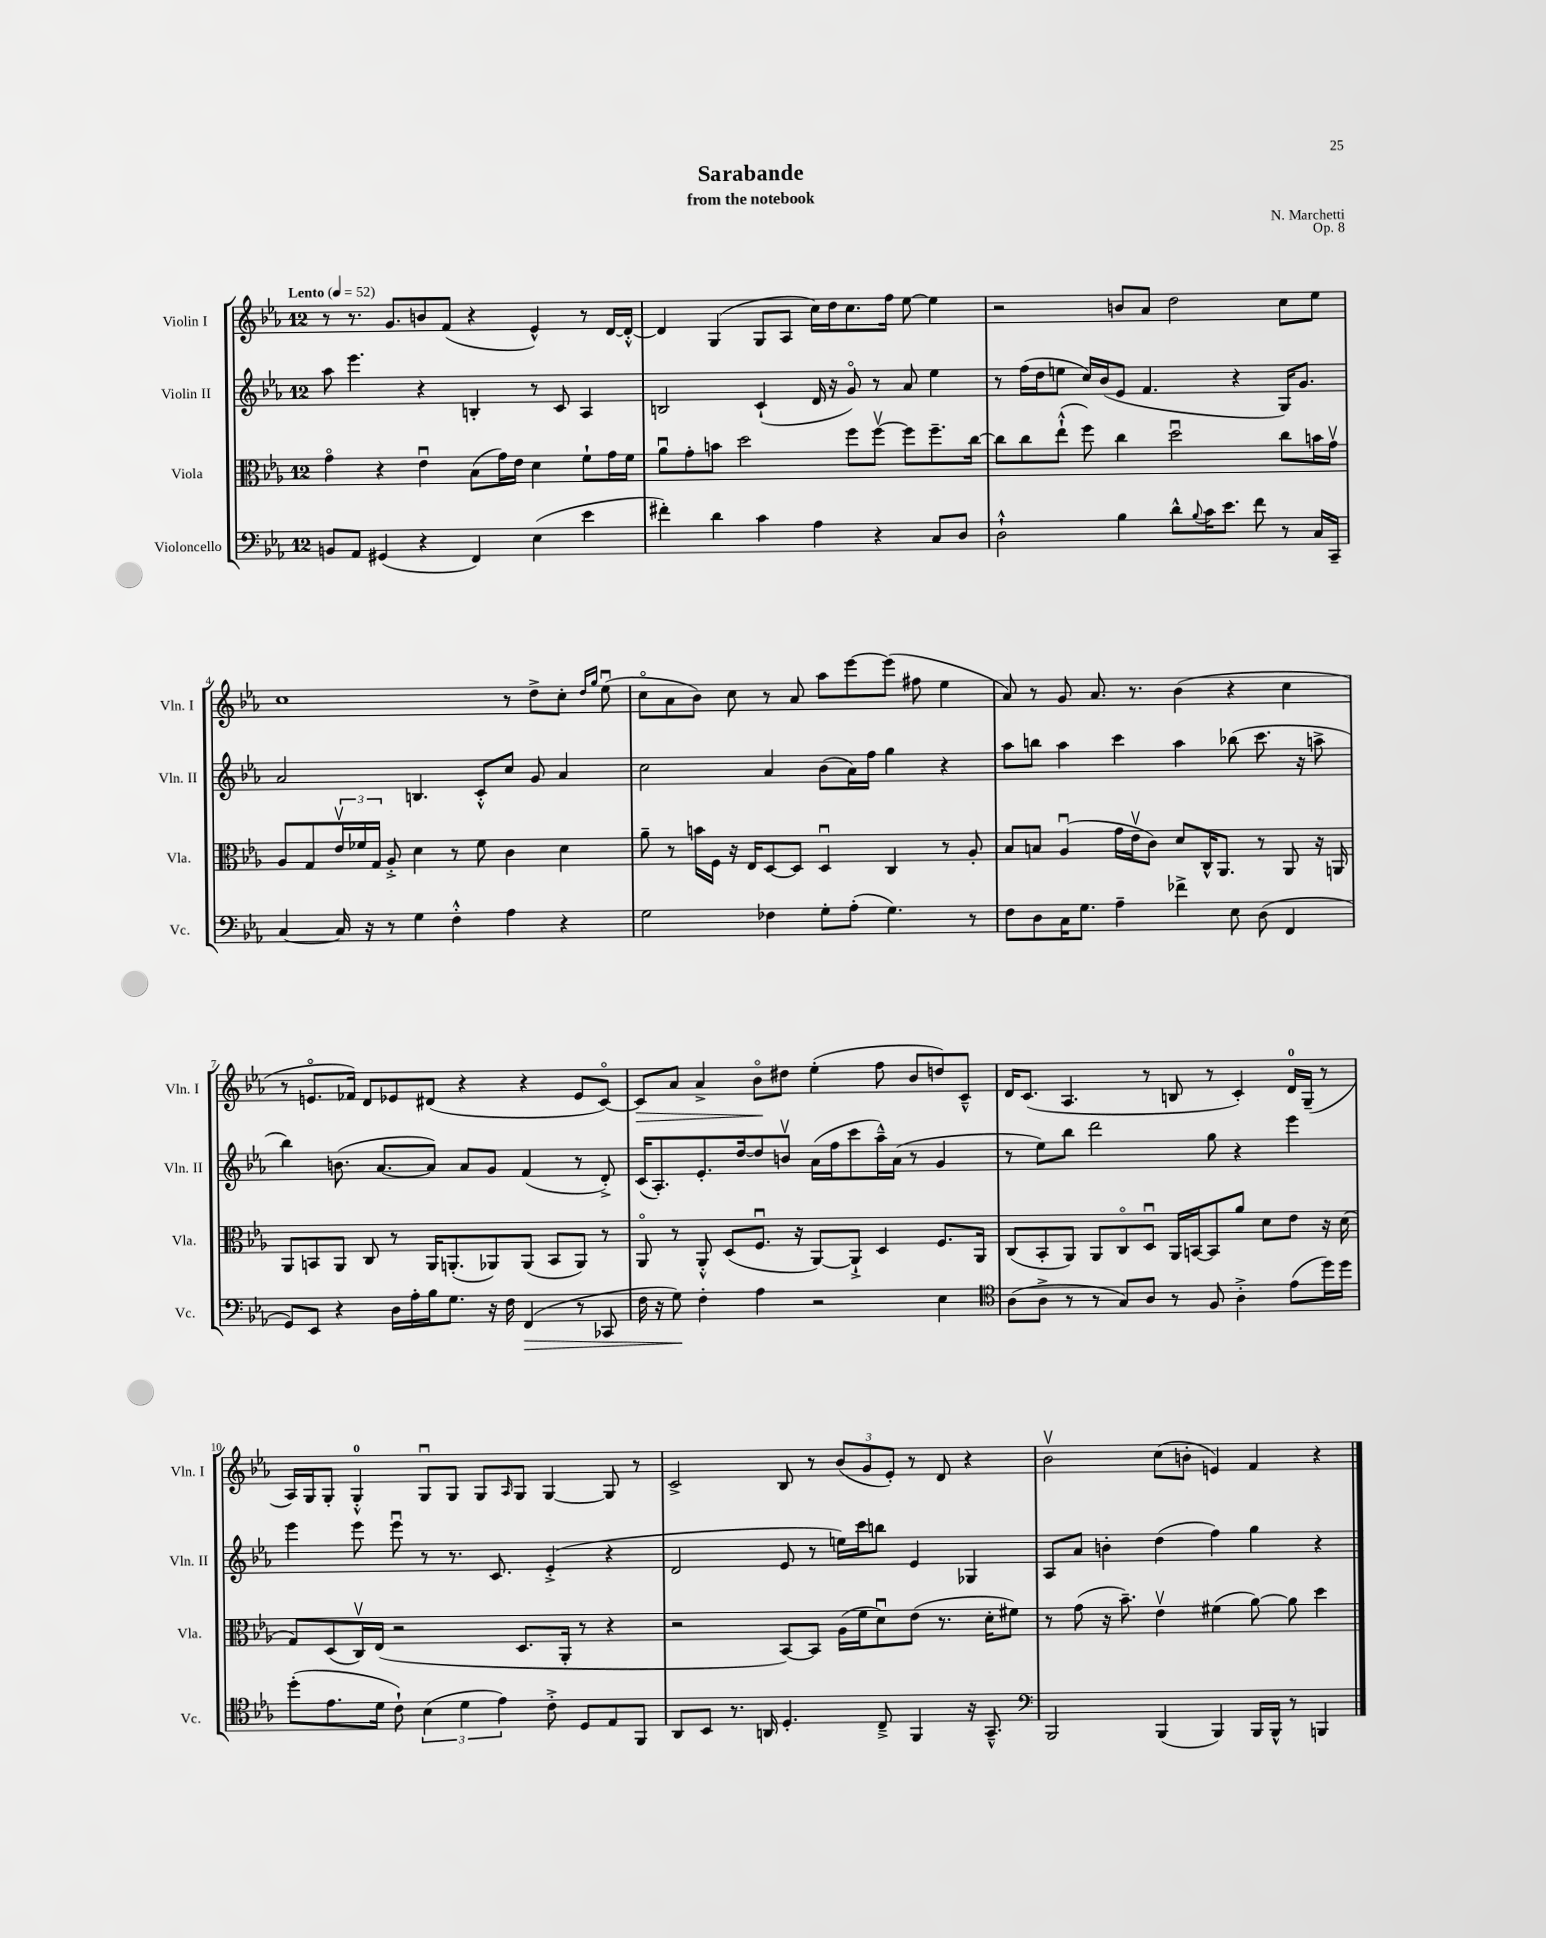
\header { title = "Sarabande" composer = "N. Marchetti" subtitle = "from the notebook" opus = "Op. 8" }
<<
\new StaffGroup <<
\new Staff = "s0" \with { instrumentName = "Violin I" shortInstrumentName = "Vln. I" } {
    \clef treble \key ees \major \once \override Staff.TimeSignature.style = #'single-digit \time 12/8 \tempo "Lento" 4 = 52
    r8 r8. g'8. b'8 f'8( r4 ees'4-^) r8 d'16~ d'16~-.-^ |
    d'4 g4( g8 aes8 c''16) d''16 c''8. f''16 ees''8~ ees''4 |
    r2 b'8 aes'8 d''2 c''8 ees''8 |
    c''1 r8 d''8-> c''8-. \grace { d''16 g''16 } ees''8\downbow( |
    c''8\flageolet aes'8 bes'8) c''8 r8 aes'8 aes''8 ees'''8~ ees'''8( fis''8 ees''4 |
    aes'8) r8 g'8 aes'8. r8. bes'4( r4 c''4 |
    r8 e'8.\flageolet fes'16) d'8 ees'8 dis'8( r4 r4 ees'8 c'8~\flageolet) |
    c'8\> aes'8 aes'4-> bes'8\flageolet\! dis''8 ees''4-.( f''8 bes'8 d''8) c'8---^ |
    d'16 c'8.( aes4. r8 b8 r8 c'4-.) d'16-0 g16--( r8 |
    aes16) g16 g8-. g4-0-.-^ g8\downbow g8 g8 \grace { aes16 } g8 g4~ g8 r8 |
    c'2-> bes8 r8 \tuplet 3/2 { bes'8( g'8 ees'8-.) } r8 d'8 r4 |
    bes'2\upbow c''8( b'8-. e'4) f'4 r4 \bar "|." |
}
\new Staff = "s1" \with { instrumentName = "Violin II" shortInstrumentName = "Vln. II" } {
    \clef treble \key ees \major \once \override Staff.TimeSignature.style = #'single-digit \time 12/8
    aes''8 ees'''4. r4 b4-. r8 c'8 aes4 |
    b2 c'4-!( d'16 r16 g'8\flageolet) r8 aes'8 ees''4 |
    r8 f''16( d''16 e''8 c''16) bes'16( ees'8 f'4. r4 g16) g'8. |
    aes'2 b4. c'8-.-^ c''8 g'8 aes'4 |
    c''2 aes'4 bes'8( aes'16) f''16 g''4 r4 |
    aes''8 b''8 aes''4 c'''4 aes''4 bes''8( c'''8. r16 a''8-> |
    bes''4) b'8.( aes'8.~ aes'8) aes'8 g'8 f'4( r8 d'8-.->) |
    c'16( aes8.-.) ees'8.-. d''16~ d''8 b'8\upbow aes'16( f''16 c'''8 aes''16---^) aes'16( r8 g'4 |
    r8 ees''8) bes''8 d'''2 g''8 r4 ees'''4 |
    ees'''4 ees'''8 ees'''8\downbow r8 r8. c'8. ees'4-.->( r4 |
    d'2 ees'8 r8 e''16) c'''16 b''8 ees'4 ges4 |
    aes8 aes'8 b'4-. d''4( f''4) g''4 r4 \bar "|." |
}
\new Staff = "s2" \with { instrumentName = "Viola" shortInstrumentName = "Vla." } {
    \clef alto \key ees \major \once \override Staff.TimeSignature.style = #'single-digit \time 12/8
    g'4\flageolet r4 ees'4\downbow bes8( g'16) ees'16 d'4 f'8-! g'16 f'16 |
    aes'8\downbow g'8-. b'8 d''2 f''8 f''8~\upbow f''8 f''8.-- c''16~ |
    c''8 c''8 ees''8-!-^( f''8) c''4 d''2\downbow c''8 b'16 g'16\upbow |
    aes8 g8 \tuplet 3/2 { ees'16\upbow fes'16 g16 } aes8-.-> d'4 r8 fes'8 c'4 d'4 |
    aes'8-- r8 b'16 f16 r16 ees16 d8~ d8 d4\downbow c4 r8 aes8-. |
    bes8 b8 aes4\downbow( g'16 ees'16\upbow c'8) d'8 c16-^ aes,8. r8 aes,8 r16 a,16 |
    aes,8 b,8 aes,8 c8 r8 aes,16 a,8.-.( aes,8) aes,8( b,8 aes,8) r8 |
    aes,8\flageolet r8 aes,8-.-^ d8( f8.\downbow r16 aes,8~) aes,8-!-> d4 f8. aes,16 |
    c8( bes,8-. aes,8) aes,8 c8\flageolet d8\downbow aes,16 b,16~ b,8 aes'8 d'8 ees'8 r16 d'16( |
    g8) d8( c16\upbow) ees16( r2 d8. aes,16-. r8 r4 |
    r2 bes,8~) bes,8 aes16( f'16 d'8\downbow) ees'8( r8. d'16-. fis'8) |
    r8 g'8( r16 bes'8.--) ees'4\upbow fis'4( aes'8~) aes'8 d''4 \bar "|." |
}
\new Staff = "s3" \with { instrumentName = "Violoncello" shortInstrumentName = "Vc." } {
    \clef bass \key ees \major \once \override Staff.TimeSignature.style = #'single-digit \time 12/8
    b,8 aes,8 gis,4( r4 f,4) ees4( ees'4 |
    fis'4-.) d'4 c'4 aes4 r4 c8 d8 |
    d2-!-^ bes4 d'8-^ \appoggiatura { bes8 } c'16 ees'8. f'8 r8 c16 c,16-- |
    c4~ c16 r16 r8 g4 f4-.-^ aes4 r4 |
    g2 fes4 g8-. aes8-.( g4.) r8 |
    f8 d8 c16 g8. aes4-- fes'4-> ees8 d8( f,4 |
    g,8) ees,8 r4 d16 aes16-. bes16 g8. r16 f16 f,4\>( r8 ces,8 |
    f16 r16 g8\!) f4-. aes4 r2 ees4 |
    \clef tenor aes8( aes8-> r8 r8 g8) aes8 r8 f8 aes4-.-> ees'8( d''16) d''16 |
    d''8-.( ees'8. d'16 c'8-!) \tuplet 3/2 { bes4( d'4 ees'4) } c'8-.-> d8 ees8 f,8 |
    aes,8 bes,8 r8. a,16 d4.-. c8---> f,4 r16 g,8.---^ |
    \clef bass bes,,2 bes,,4( bes,,4) bes,,16 bes,,16-^ r8 b,,4 \bar "|." |
}
>>
>>
